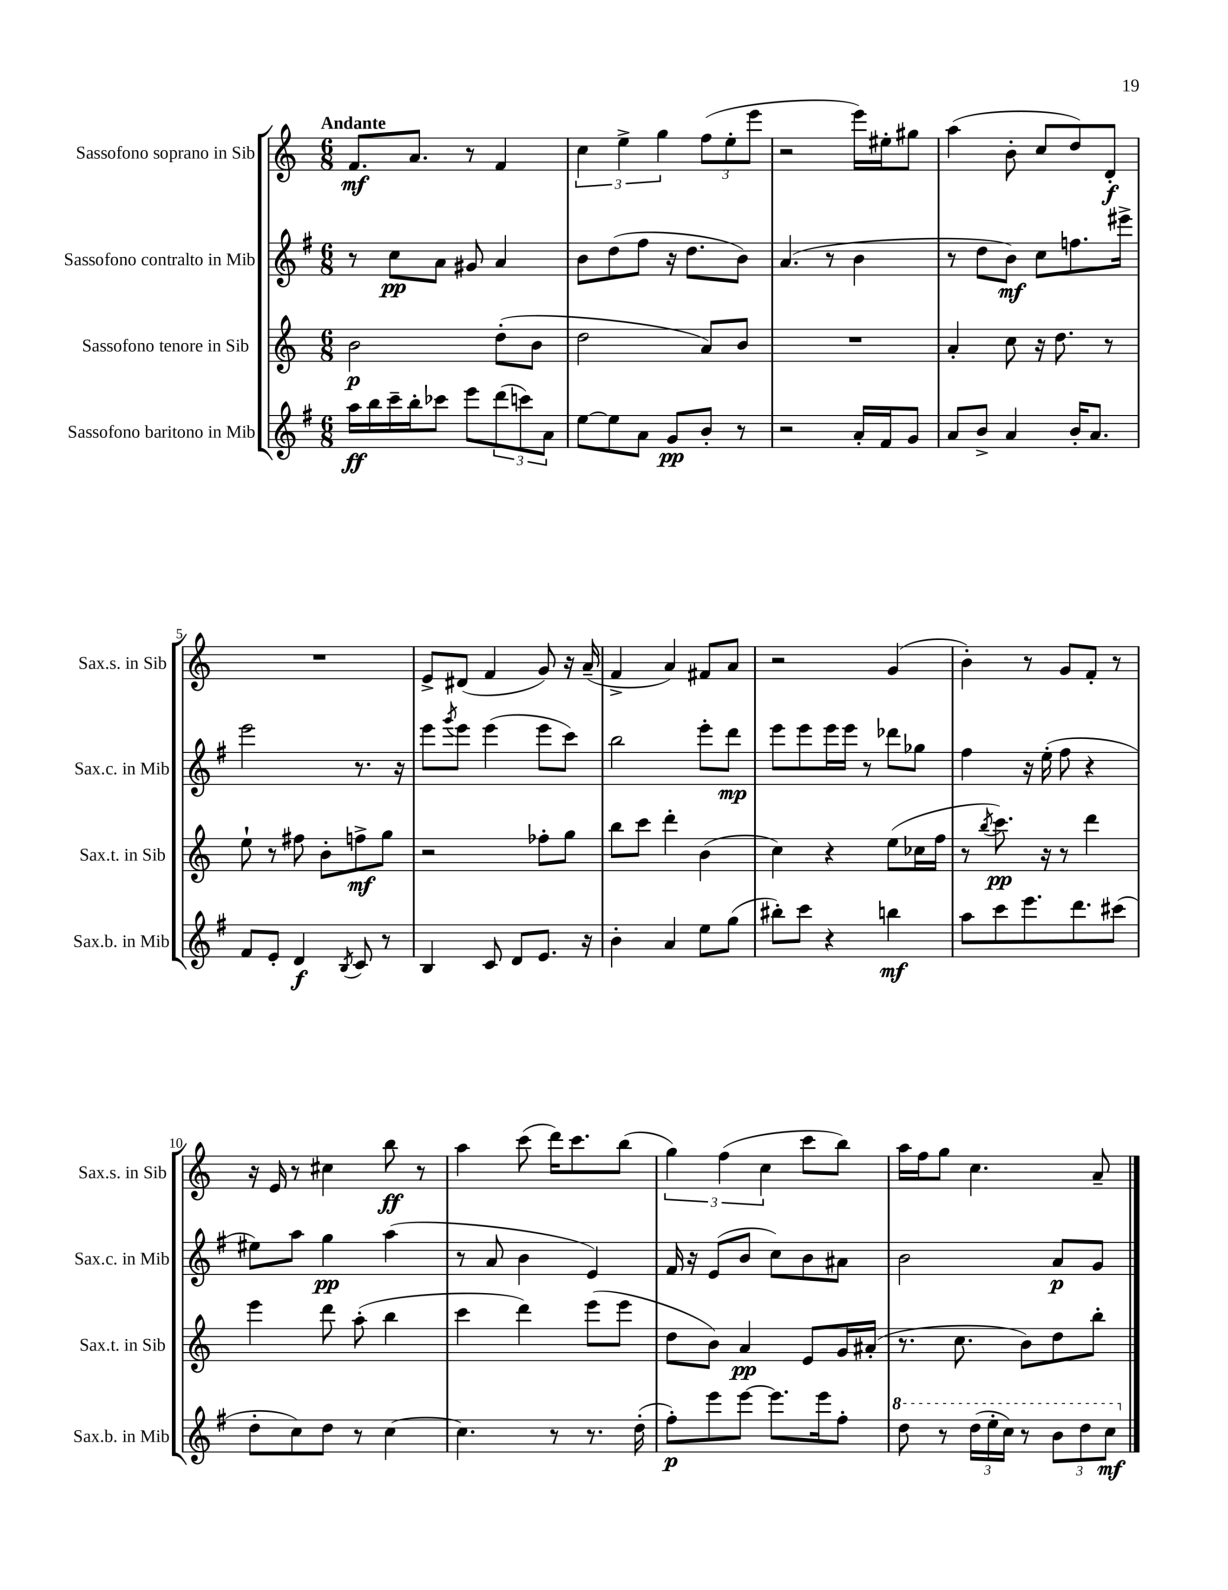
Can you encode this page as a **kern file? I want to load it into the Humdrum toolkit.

**kern	**dynam	**kern	**dynam	**kern	**dynam	**kern	**dynam
*part4	*part4	*part3	*part3	*part2	*part2	*part1	*part1
*staff4	*staff4	*staff3	*staff3	*staff2	*staff2	*staff1	*staff1
*I"Sassofono baritono in Mib	*	*I"Sassofono tenore in Sib	*	*I"Sassofono contralto in Mib	*	*I"Sassofono soprano in Sib	*
*I'Sax.b. in Mib	*	*I'Sax.t. in Sib	*	*I'Sax.c. in Mib	*	*I'Sax.s. in Sib	*
*clefG2	*	*clefG2	*	*clefG2	*	*clefG2	*
*k[f#]	*	*k[]	*	*k[f#]	*	*k[]	*
*M6/8	*	*M6/8	*	*M6/8	*	*M6/8	*
=1	=1	=1	=1	=1	=1	=1	=1
!	!	!	!	!	!	!LO:TX:a:B:t=Andante	!
16aa\LL	ff	2b\	p	8r	.	8.f/L	mf
16bb\	.	.	.	.	.	.	.
16ccc~\	.	.	.	8cc\L	pp	.	.
16bb'\J	.	.	.	.	.	8.a/J	.
8ccc-X\J	.	.	.	8a\J	.	.	.
8eee\L	.	.	.	8g#X/	.	8r	.
(12ddd\	.	(8dd'\L	.	4a/	.	4f/	.
12cccn\)	.	.	.	.	.	.	.
.	.	8b\J	.	.	.	.	.
12a\J	.	.	.	.	.	.	.
=2	=2	=2	=2	=2	=2	=2	=2
[8ee\L	.	2dd\	.	8b\L	.	6cc\	.
8ee\]	.	.	.	(8dd\	.	.	.
.	.	.	.	.	.	6ee^\	.
8a\J	.	.	.	8ff#\J	.	.	.
.	.	.	.	.	.	6gg\	.
8g/L	pp	.	.	16r	.	.	.
.	.	.	.	8.dd\L	.	.	.
8b'/J	.	8a/L)	.	.	.	(12ff\L	.
.	.	.	.	.	.	12ee'\	.
8r	.	8b/J	.	8b\J)	.	.	.
.	.	.	.	.	.	12eee\J	.
=3	=3	=3	=3	=3	=3	=3	=3
2r	.	2.r	.	(4.a/	.	2r	.
.	.	.	.	8r	.	.	.
16a'/LL	.	.	.	4b\	.	16eee\LL)	.
16f#/J	.	.	.	.	.	16ee#X'\J	.
8g/J	.	.	.	.	.	8gg#X\J	.
=4	=4	=4	=4	=4	=4	=4	=4
8a/L	.	4a'/	.	8r	.	(4aa\	.
8b^/J	.	.	.	8dd\L	.	.	.
4a/	.	8cc\	.	8b\J)	mf	8b'\	.
.	.	16r	.	8cc\L	.	8cc/L	.
.	.	8.dd\	.	.	.	.	.
16b'/KL	.	.	.	8.ffn\	.	8dd/)	.
8.a/J	.	.	.	.	.	.	.
.	.	8r	.	.	.	8d'/J	f
.	.	.	.	16eee#X^\Jk	.	.	.
!!LO:LB:g=z
=5	=5	=5	=5	=5	=5	=5	=5
8f#/L	.	8ee`\	.	2eee\	.	2.r	.
8e'/J	.	8r	.	.	.	.	.
4d/	f	8ff#X\	.	.	.	.	.
.	.	8b'\L	.	.	.	.	.
8qB/	.	.	.	.	.	.	.
8c/	.	8ffn^\	mf	8.r	.	.	.
8r	.	8gg\J	.	.	.	.	.
.	.	.	.	16r	.	.	.
=6	=6	=6	=6	=6	=6	=6	=6
4B/	.	2r	.	8eee\L	.	8e^/L	.
.	.	.	.	8qggg/	.	.	.
.	.	.	.	8eee\J	.	(8d#X/J	.
8c/	.	.	.	(4eee\	.	4f/	.
8d/L	.	.	.	.	.	.	.
8.e/J	.	8ff-X'\L	.	8eee\L	.	8g/)	.
.	.	8gg\J	.	8ccc\J)	.	16r	.
16r	.	.	.	.	.	(16a~/	.
=7	=7	=7	=7	=7	=7	=7	=7
4b'\	.	8bb\L	.	2bb\	.	4f^/	.
.	.	8ccc\J	.	.	.	.	.
4a/	.	4ddd'\	.	.	.	4a/)	.
8ee\L	.	(4b\	.	8eee'\L	.	8f#X/L	.
(8gg\J	.	.	.	8ddd\J	mp	8a/J	.
=8	=8	=8	=8	=8	=8	=8	=8
8bb#X'\L)	.	4cc\)	.	8eee\L	.	2r	.
8ccc\J	.	.	.	8eee\	.	.	.
4r	.	4r	.	16eee\L	.	.	.
.	.	.	.	16eee\JJ	.	.	.
.	.	.	.	8r	.	.	.
4bbn\	mf	(8ee\L	.	8ddd-X\L	.	(4g/	.
.	.	16cc-X\L	.	8gg-X\J	.	.	.
.	.	16ff\JJ	.	.	.	.	.
=9	=9	=9	=9	=9	=9	=9	=9
8aa\L	.	8r	.	4ff#\	.	4b'\)	.
.	.	8qbb/	.	.	.	.	.
8ccc\	.	8.ccc\)	pp	.	.	.	.
8.eee\	.	.	.	16r	.	8r	.
.	.	16r	.	(16ee'\	.	.	.
.	.	8r	.	8ff#\	.	8g/L	.
8.ddd\	.	.	.	.	.	.	.
.	.	4ddd\	.	4r	.	8f'/J	.
(8ccc#X\J	.	.	.	.	.	8r	.
!!LO:LB:g=z
=10	=10	=10	=10	=10	=10	=10	=10
8dd'\L	.	4eee\	.	8ee#X\L)	.	16r	.
.	.	.	.	.	.	16e/	.
8cc\)	.	.	.	8aa\J	.	8r	.
8dd\J	.	8ddd\	.	4gg\	pp	4cc#X\	.
8r	.	(8aa'\	.	.	.	.	.
[4cc\	.	4bb\	.	(4aa\	.	8bb\	ff
.	.	.	.	.	.	8r	.
=11	=11	=11	=11	=11	=11	=11	=11
4.cc\]	.	4ccc\	.	8r	.	4aa\	.
.	.	.	.	8a/	.	.	.
.	.	4ddd\)	.	4b\	.	(8ccc\	.
8r	.	.	.	.	.	16ddd\KL)	.
.	.	.	.	.	.	8.ccc\	.
8.r	.	(8eee\L	.	4e/)	.	.	.
.	.	8eee\J	.	.	.	(8bb\J	.
(16dd'\	.	.	.	.	.	.	.
=12	=12	=12	=12	=12	=12	=12	=12
8ff#'\L)	p	8dd\L	.	16f#/	.	6gg\)	.
.	.	.	.	16r	.	.	.
8eee\	.	8b\J)	.	(8e/L	.	.	.
.	.	.	.	.	.	(6ff\	.
[8eee\J	.	4a/	pp	8b/J	.	.	.
.	.	.	.	.	.	6cc\	.
8.eee\L]	.	.	.	8cc\L)	.	.	.
.	.	8e/L	.	8b\	.	8ccc\L	.
16eee\k	.	.	.	.	.	.	.
8ff#'\J	.	16g/L	.	8a#X\J	.	8bb\J)	.
.	.	(16a#X'/JJ	.	.	.	.	.
=13	=13	=13	=13	=13	=13	=13	=13
*8va	*	*	*	*	*	*	*
8ddd\	.	8.r	.	2b\	.	16aa\LL	.
.	.	.	.	.	.	16ff\J	.
8r	.	.	.	.	.	8gg\J	.
.	.	8.cc\	.	.	.	.	.
(24ddd\LL	.	.	.	.	.	4.cc\	.
24eee'\	.	.	.	.	.	.	.
24ccc\JJ)	.	.	.	.	.	.	.
8r	.	8b\L)	.	.	.	.	.
12bb\L	.	8dd\	.	8a/L	p	.	.
12ddd\	.	.	.	.	.	.	.
.	.	8bb'\J	.	8g/J	.	8a~/	.
12ccc\J	mf	.	.	.	.	.	.
*X8va	*	*	*	*	*	*	*
==	==	==	==	==	==	==	==
*-	*-	*-	*-	*-	*-	*-	*-
